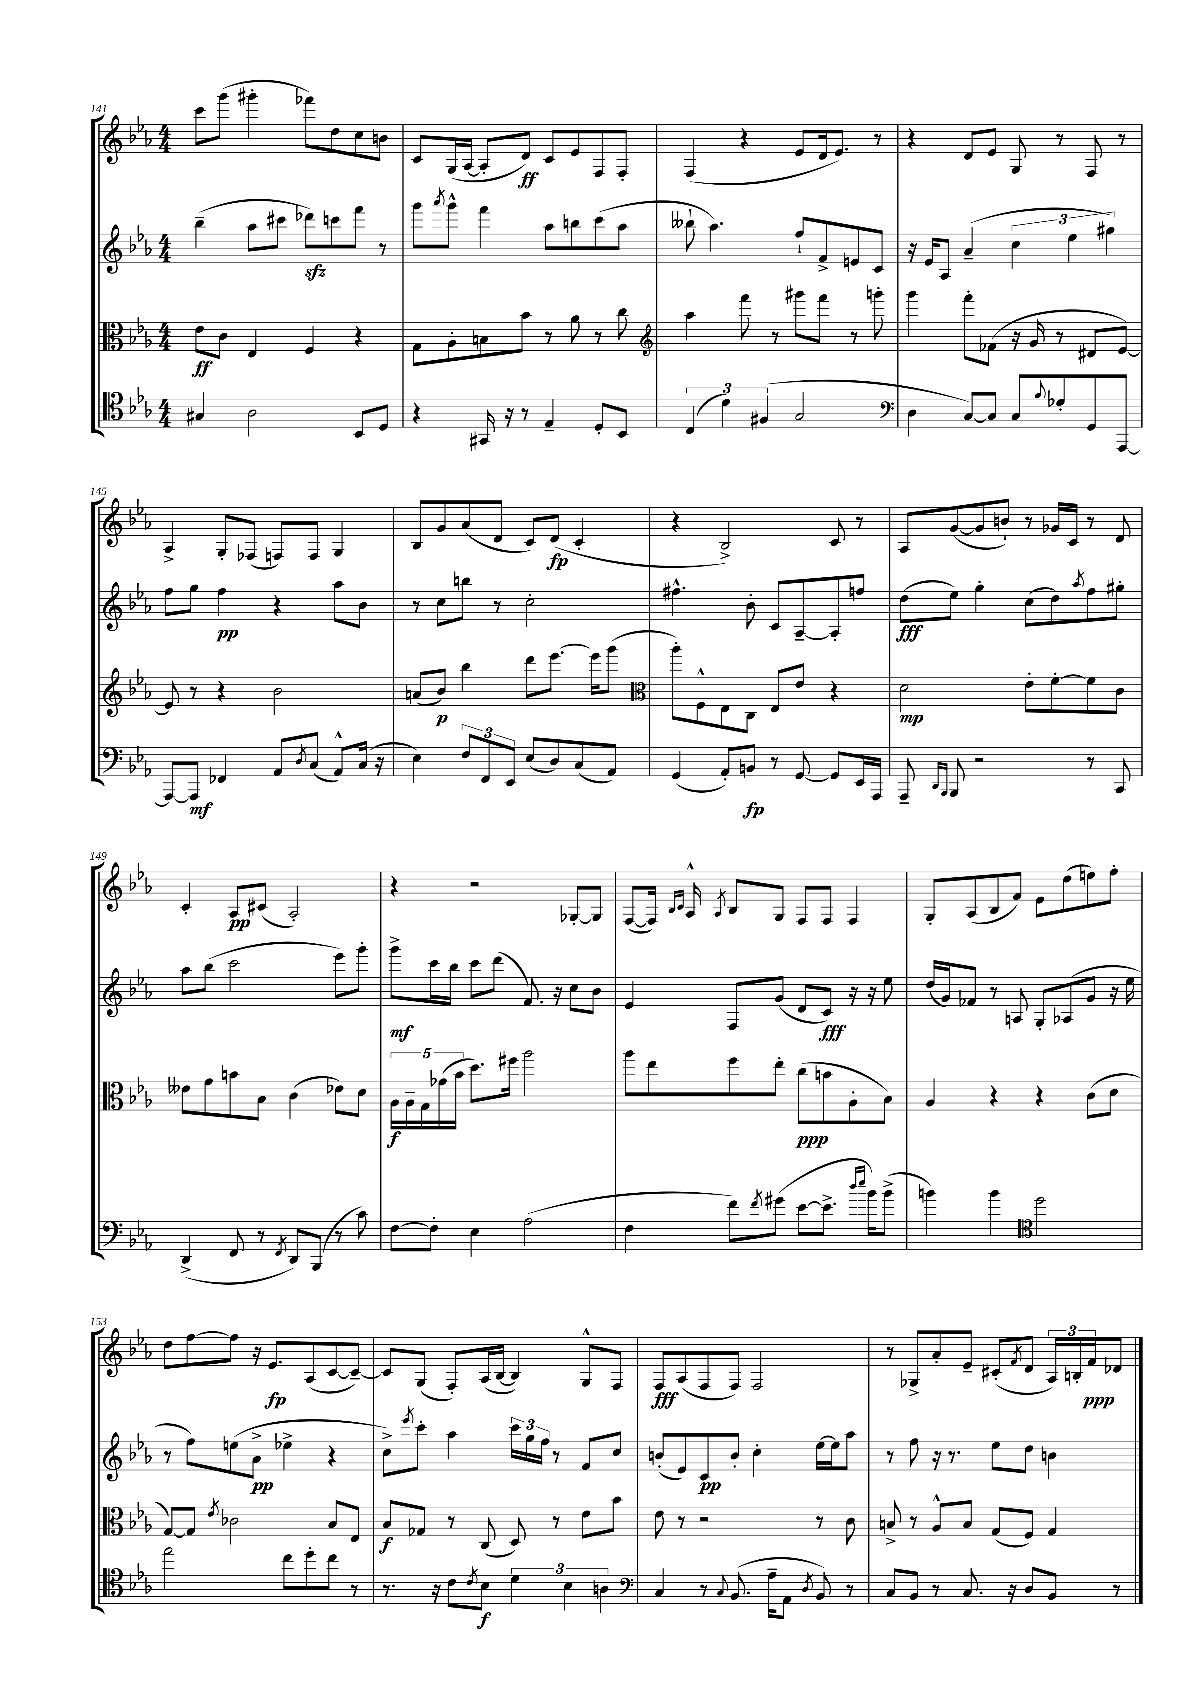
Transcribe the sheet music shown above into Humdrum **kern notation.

**kern	**dynam	**kern	**dynam	**kern	**dynam	**kern	**dynam
*part4	*part4	*part3	*part3	*part2	*part2	*part1	*part1
*staff4	*staff4	*staff3	*staff3	*staff2	*staff2	*staff1	*staff1
*clefC4	*	*clefC3	*	*clefG2	*	*clefG2	*
*k[b-e-a-]	*	*k[b-e-a-]	*	*k[b-e-a-]	*	*k[b-e-a-]	*
*M4/4	*	*M4/4	*	*M4/4	*	*M4/4	*
=141	=141	=141	=141	=141	=141	=141	=141
4G#X/	.	8e-\L	ff	(4bb-~\	.	8ccc\L	.
.	.	8c\J	.	.	.	(8ggg\J	.
2A-\	.	4E-/	.	8aa-\L	.	4ggg#X'\	.
.	.	.	.	8ccc#X\J	.	.	.
.	.	4F/	.	8ddd-Xzz\L)	.	8fff-X\L)	.
.	.	.	.	8cccn\	.	8dd\	.
8BB-/L	.	4r	.	8fff\J	.	8cc\	.
8D/J	.	.	.	8r	.	8bn\J	.
=142	=142	=142	=142	=142	=142	=142	=142
4r	.	8G\L	.	8ggg\L	.	8c/L	.
.	.	.	.	8qaaa-/	.	.	.
.	.	8A-'\	.	8ggg^^\J	.	(16G/L	.
.	.	.	.	.	.	[16A-/JJ	.
16GG#X/	.	8Bn\	.	4fff\	.	8A-'/L]	.
16r	.	.	.	.	.	.	.
8r	.	8b-\J	.	.	.	8d/J)	ff
4E-~/	.	8r	.	8aa-\L	.	8c/L	.
.	.	8a-\	.	8bbn\	.	8e-/	.
8D'/L	.	8r	.	(8ccc\	.	8F/	.
8BB-/J	.	8cc\	.	8aa-\J	.	8F'/J	.
=143	=143	=143	=143	=143	=143	=143	=143
*	*	*clefG2	*	*	*	*	*
(6C/	.	4aa-\	.	8bb--X`\	.	(4F/	.
.	.	.	.	4.aa-\)	.	.	.
6d\)	.	.	.	.	.	.	.
.	.	8fff\	.	.	.	4r	.
(6F#X/	.	.	.	.	.	.	.
.	.	8r	.	.	.	.	.
2G/	.	8ggg#X\L	.	8ff`/L	.	8e-/L	.
.	.	8fff\J	.	8f^/	.	16d/k	.
.	.	.	.	.	.	8.e-/J)	.
.	.	8r	.	8en/	.	.	.
.	.	8gggn'\	.	8c/J	.	8r	.
=144	=144	=144	=144	=144	=144	=144	=144
*clefF4	*	*	*	*	*	*	*
4D\	.	4ggg\	.	16r	.	4r	.
.	.	.	.	16e-/KL	.	.	.
.	.	.	.	8A-/J	.	.	.
[8C/L)	.	8fff'\L	.	(4a-~/	.	8d/L	.
8C/J]	.	(8f-X\J	.	.	.	8e-/J	.
8C/L	.	16r	.	6cc\	.	8G/	.
.	.	16g/	.	.	.	.	.
8qqB-/	.	.	.	.	.	.	.
8G-X'/	.	8r	.	.	.	8r	.
.	.	.	.	6ee-\	.	.	.
8GG/	.	8d#X/L	.	.	.	8F/	.
.	.	.	.	6gg#X\)	.	.	.
[8AAA-/J	.	[8e-/J)	.	.	.	8r	.
!!LO:LB:g=z
=145	=145	=145	=145	=145	=145	=145	=145
8AAA-/L_	.	8e-/]	.	8ff\L	.	4A-^/	.
8AAA-/J]	mf	8r	.	8gg\J	.	.	.
4FF-X/	.	4r	.	4ff\	pp	8G'/L	.
.	.	.	.	.	.	(8F-X/J	.
8AA-/L	.	2b-\	.	4r	.	8Fn/L)	.
8qD/	.	.	.	.	.	.	.
(8C/J	.	.	.	.	.	8F/J	.
8AA-^^/L)	.	.	.	8aa-\L	.	4G/	.
(16C/Jk	.	.	.	8b-\J	.	.	.
16r	.	.	.	.	.	.	.
=146	=146	=146	=146	=146	=146	=146	=146
4E-\)	.	(8an/L	.	8r	.	8B-/L	.
.	.	8b-/J)	p	8cc\L	.	8g/	.
12F/L	.	4bb-\	.	8bbn\J	.	(8a-/	.
12FF/	.	.	.	.	.	.	.
.	.	.	.	8r	.	8d/J	.
12EE-/J	.	.	.	.	.	.	.
(8E-/L	.	8ddd\L	.	2cc'\	.	8c/L)	.
8D/)	.	[8.eee-\J	.	.	.	(8d/J	fp
(8C/	.	.	.	.	.	4c'/	.
.	.	16eee-\KL]	.	.	.	.	.
8AA-/J)	.	(8ggg\J	.	.	.	.	.
=147	=147	=147	=147	=147	=147	=147	=147
*	*	*clefC3	*	*	*	*	*
(4GG/	.	8aa-'\L)	.	4.ff#X^^\	.	4r	.
.	.	8F^^\	.	.	.	.	.
8AA-'/L)	.	8E-\	.	.	.	2B-^/)	.
8BBn/J	fp	8C\J	.	8b-'\	.	.	.
8r	.	8E-/L	.	8c/L	.	.	.
[8GG/	.	8e-/J	.	[8A-~/	.	.	.
8GG/L]	.	4r	.	8A-'/]	.	8c/	.
16EE-/L	.	.	.	8ffn/J	.	8r	.
16AAA-/JJ	.	.	.	.	.	.	.
=148	=148	=148	=148	=148	=148	=148	=148
8AAA-~/	.	2d\	mp	(8dd\L	fff	8A-/L	.
16qqDD/LL	.	.	.	.	.	.	.
16qqBBB-/JJ	.	.	.	.	.	.	.
8BBB-/	.	.	.	8ee-\J)	.	([8g/	.
2r	.	.	.	4gg'\	.	8g/]	.
.	.	.	.	.	.	8bn`/J)	.
.	.	8e-'\L	.	(8cc\L	.	8r	.
.	.	[8f'\	.	8dd\)	.	16g-X/LL	.
.	.	.	.	.	.	16c/JJ	.
.	.	.	.	8qaa-/	.	.	.
8r	.	8f\]	.	8ff\	.	8r	.
8CC/	.	8c\J	.	8gg#X'\J	.	8d/	.
!!LO:LB:g=z
=149	=149	=149	=149	=149	=149	=149	=149
(4DD^/	.	8e--X\L	.	8aa-\L	.	4c'/	.
.	.	8g\	.	(8bb-\J	.	.	.
8FF/	.	8bn\	.	2ccc\	.	8A-/L	pp
8r	.	8B-\J	.	.	.	(8c#X/J	.
8qFF/	.	.	.	.	.	.	.
8DD/L)	.	(4c\	.	.	.	2A-'/)	.
(8BBB-/J	.	.	.	.	.	.	.
8r	.	8e-X\L)	.	8eee-\L)	.	.	.
8c\)	.	8d\J	.	8ggg'\J	.	.	.
=150	=150	=150	=150	=150	=150	=150	=150
[8F\L	.	20A-\LL	f	8ggg^\L	mf	4r	.
.	.	20A-~\	.	.	.	.	.
.	.	20G\	.	.	.	.	.
8F'\J]	.	.	.	16ccc\L	.	.	.
.	.	(20g-X\	.	.	.	.	.
.	.	.	.	16bb-\JJ	.	.	.
.	.	20b-\JJ	.	.	.	.	.
4E-\	.	8.dd\L)	.	8ccc\L	.	2r	.
.	.	.	.	(8ddd\J	.	.	.
.	.	16ff#X\Jk	.	.	.	.	.
(2A-\	.	2aa-\	.	8.f/)	.	.	.
.	.	.	.	16r	.	.	.
.	.	.	.	8cc\L	.	[8G-X'/L	.
.	.	.	.	8b-\J	.	8G-/J]	.
=151	=151	=151	=151	=151	=151	=151	=151
4F\	.	8aa-\L	.	4e-/	.	([8F/L	.
.	.	8ee-\	.	.	.	16F/Jk])	.
.	.	.	.	.	.	16qqB-/LL	.
.	.	.	.	.	.	16qqc/JJ	.
.	.	.	.	.	.	16A-^^/	.
.	.	.	.	.	.	8qA-/	.
8f\L)	.	8ff\	.	8F/L	.	8B-/L	.
8qf/	.	.	.	.	.	.	.
(8g#X\J	.	8ee-'\J	.	(8g/J	.	8G/J	.
[8e-\L	.	(8cc\L	ppp	8d/L	.	8F/L	.
8.e-^\J]	.	8bn\	.	8c/J)	fff	8F/J	.
.	.	8A-'\	.	16r	.	4F/	.
16qqdd/LL	.	.	.	.	.	.	.
16qqee-/JJ	.	.	.	.	.	.	.
16b-\KL)	.	.	.	16r	.	.	.
(8b-^\J	.	8B-\J)	.	8ee-\	.	.	.
=152	=152	=152	=152	=152	=152	=152	=152
4bn\)	.	4A-/	.	(16dd/LL	.	8G'/L	.
.	.	.	.	16g/J)	.	.	.
.	.	.	.	8f-X/J	.	(8A-/	.
4b\	.	4r	.	8r	.	8B-/	.
.	.	.	.	8An/	.	8f/J)	.
*clefC4	*	*	*	*	*	*	*
2dd\	.	4r	.	8G'/L	.	8e-\L	.
.	.	.	.	(8A-X/	.	(8dd\	.
.	.	(8c\L	.	8g/J	.	8een\)	.
.	.	8d\J	.	16r	.	8ff'\J	.
.	.	.	.	16ee-\	.	.	.
!!LO:LB:g=z
=153	=153	=153	=153	=153	=153	=153	=153
2ee-\	.	[8G/L)	.	8r	.	8dd\L	.
.	.	8G/J]	.	8ff\L)	.	[8ff\	.
.	.	8qe-/	.	.	.	.	.
.	.	2c-X\	.	(8een\	.	8ff\J]	.
.	.	.	.	8a-^\J	pp	16r	.
.	.	.	.	.	.	8.e-/L	fp
8cc\L	.	.	.	4ee-X^\	.	.	.
8dd'\	.	.	.	.	.	(8A-/	.
8cc\J	.	8B-/L	.	4r	.	[8c/	.
8r	.	8E-/J	.	.	.	8c~/J_)	.
=154	=154	=154	=154	=154	=154	=154	=154
8.r	.	8B-/L	f	8cc^\L)	.	8c/L]	.
.	.	.	.	8qeee-/	.	.	.
.	.	8G-X/J	.	8ccc'\J	.	(8G/J	.
16r	.	.	.	.	.	.	.
8c\L	.	8r	.	4aa-\	.	8F'/L)	.
8qc/	.	.	.	.	.	.	.
8B-\J	f	(8C/	.	.	.	(16A-/L	.
.	.	.	.	.	.	[16B-/JJ	.
6d\	.	8D/)	.	24ccc\LL	.	4B-/])	.
.	.	.	.	24gg\	.	.	.
.	.	.	.	24ff\JJ	.	.	.
.	.	8r	.	8r	.	.	.
6B-\	.	.	.	.	.	.	.
.	.	8e-\L	.	8f/L	.	8G^^/L	.
6An\	.	.	.	.	.	.	.
.	.	8b-\J	.	8cc/J	.	8F/J	.
=155	=155	=155	=155	=155	=155	=155	=155
*clefF4	*	*	*	*	*	*	*
4C/	.	8e-\	.	(8bn'/L	.	8F/L	fff
.	.	8r	.	8e-/)	.	(8A-/	.
8r	.	2r	.	8c/	pp	8F/	.
8qqC/	.	.	.	.	.	.	.
(8.BB-/	.	.	.	8b'/J	.	8F/J)	.
.	.	.	.	4cc'\	.	2F/	.
16A-~\KL	.	.	.	.	.	.	.
8AA-\J	.	.	.	.	.	.	.
8qD/	.	.	.	.	.	.	.
8BB-/)	.	8r	.	[16ee-\LL	.	.	.
.	.	.	.	16ee-\J]	.	.	.
8r	.	8c\	.	8aa-\J	.	.	.
=156	=156	=156	=156	=156	=156	=156	=156
8C/L	.	8Bn^/	.	8r	.	8r	.
8BB-/J	.	8r	.	8ff\	.	8G-X^/L	.
8r	.	8A-^^/L	.	16r	.	8a-'/	.
.	.	.	.	8.r	.	.	.
8.C/	.	8B/J	.	.	.	8e-~/J	.
.	.	(8G/L	.	8ee-\L	.	(8c#X'/L	.
16r	.	.	.	.	.	.	.
.	.	.	.	.	.	8qf/	.
8D/L	.	8F/J)	.	8dd\J	.	8d/J	.
8BB-/J	.	4G/	.	4bn\	.	24A-/LL)	.
.	.	.	.	.	.	24Bn'/	.
.	.	.	.	.	.	24f/J	ppp
8r	.	.	.	.	.	8d-X/J	.
==	==	==	==	==	==	==	==
*-	*-	*-	*-	*-	*-	*-	*-
